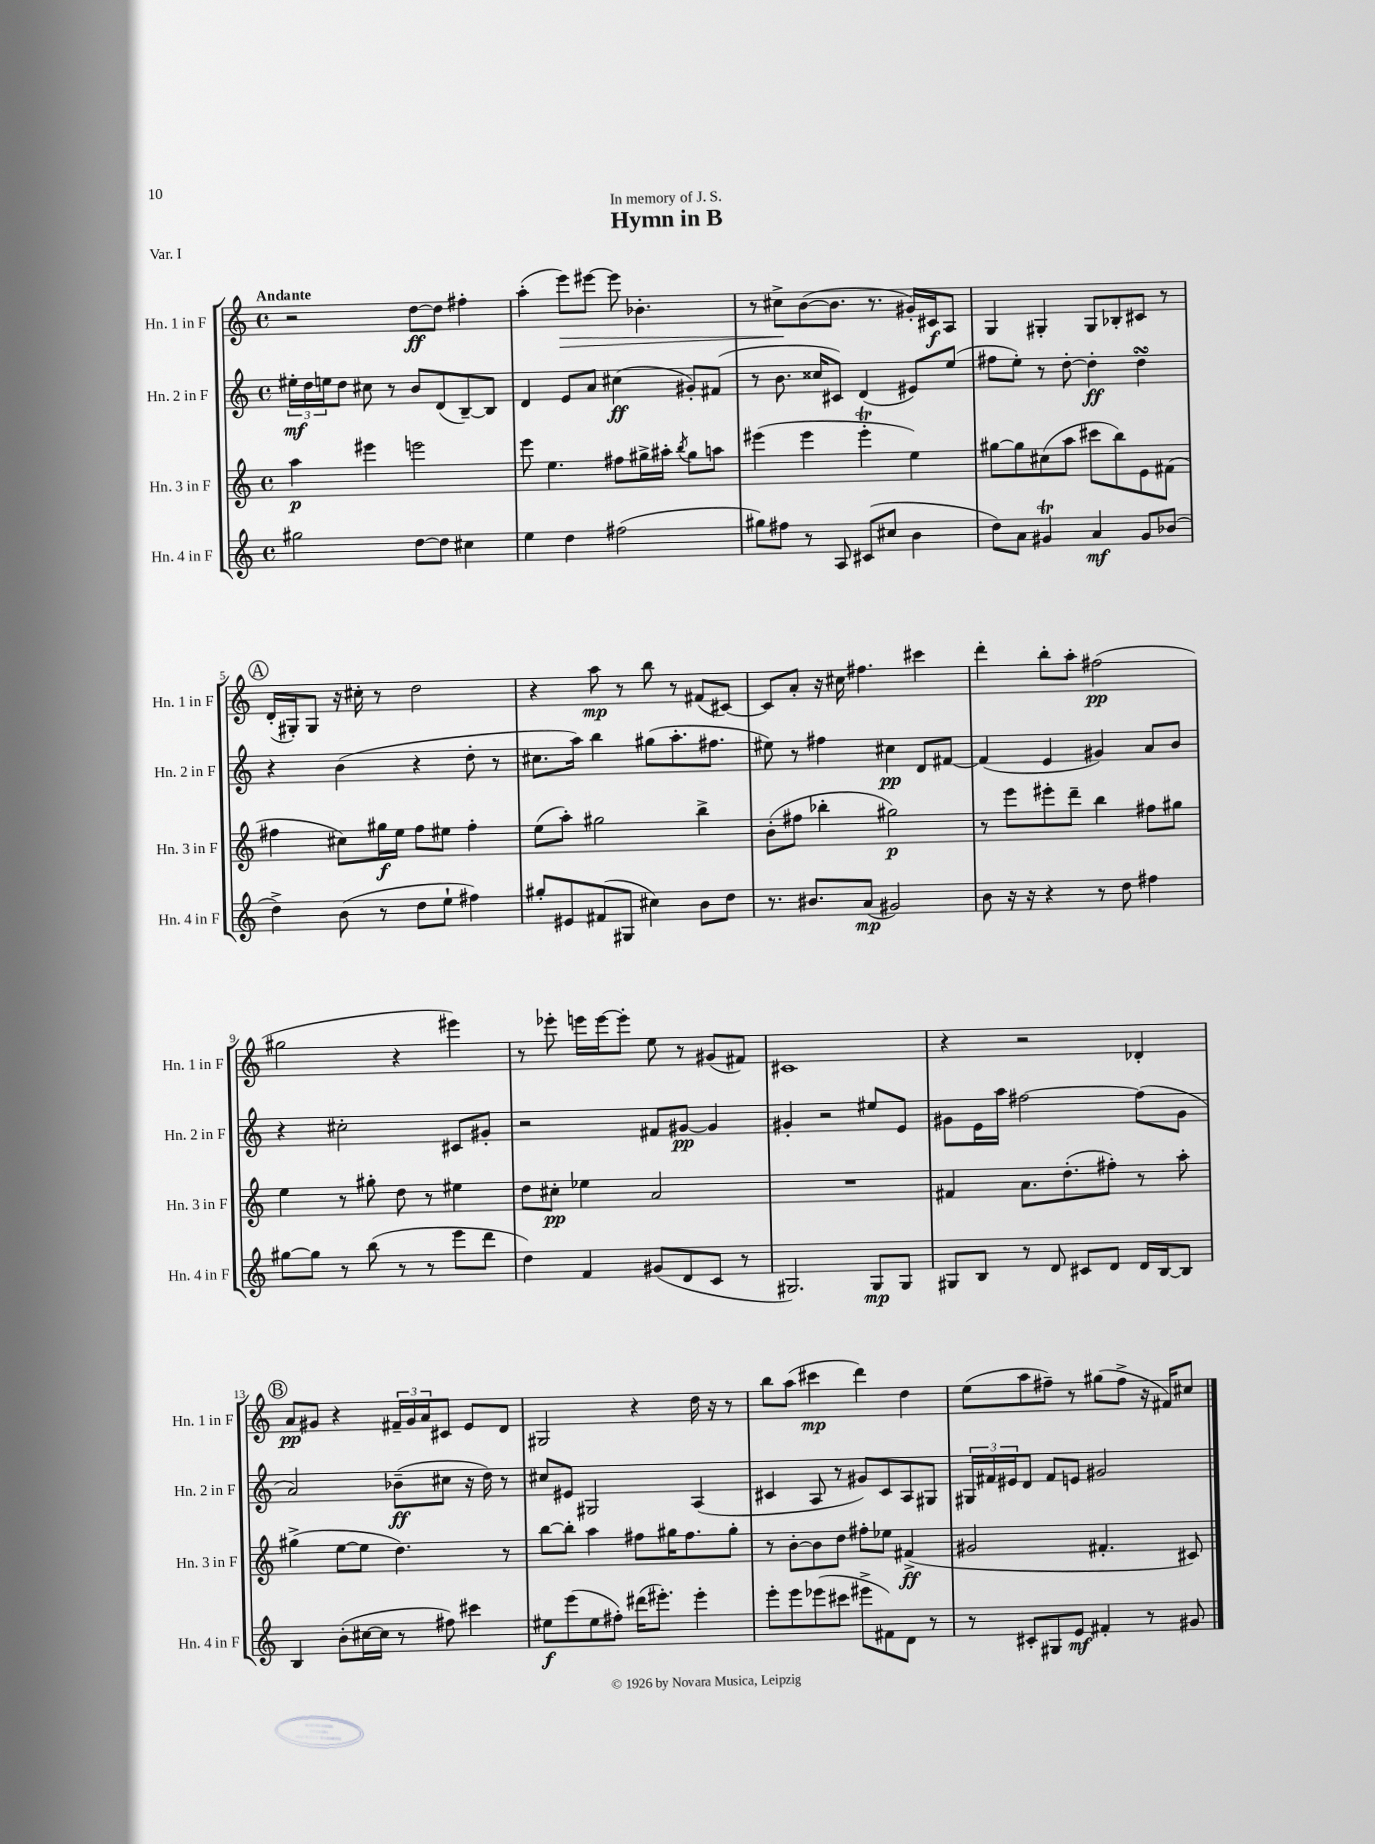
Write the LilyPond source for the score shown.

\header { title = "Hymn in B" dedication = "In memory of J. S." piece = "Var. I" }
<<
\new StaffGroup <<
\new Staff = "s0" \with { instrumentName = "Hn. 1 in F" shortInstrumentName = "Hn. 1 in F" } {
    \clef treble \key c \major \defaultTimeSignature \time 4/4 \tempo "Andante"
    r2 d''8~\ff d''8 fis''4-. |
    a''4-.( e'''8\>) eis'''8~ eis'''8 bes'4.-. |
    r8 cis''8->\! b'8~( b'8. r8. gis'16-.) cis'16\f a8 |
    g4 gis4-. gis8 bes8-. cis'8 r8 |
    \mark \markup { \circle "A" } d'16-.( gis16-.) gis8 r16 cis''16-. r8 d''2 |
    r4 a''8\mp r8 b''8 r8 fis'8( cis'8~) |
    cis'8 a'8-. r16 cis''16 fis''4. cis'''4 |
    d'''4-. b''8-. a''8-. fis''2\pp( |
    gis''2 r4 eis'''4) |
    r8 ees'''8-. e'''16 e'''16~ e'''8-. e''8 r8 gis'8( fis'8) |
    cis'1 |
    r4 r2 des'4-. |
    \mark \markup { \circle "B" } a'8\pp gis'8 r4 \tuplet 3/2 { fis'16-- gis'16 a'16 } cis'8 e'8 d'8 |
    gis2 r4 d''16 r16 r8 |
    b''8 a''8( cis'''4\mp d'''4) d''4 |
    e''8( a''8 fis''8--) r8 gis''8( fis''8-> r16 fis'16) cis''8 \bar "|." |
}
\new Staff = "s1" \with { instrumentName = "Hn. 2 in F" shortInstrumentName = "Hn. 2 in F" } {
    \clef treble \key c \major \defaultTimeSignature \time 4/4
    \tuplet 3/2 { eis''16-.\mf d''16 e''16 } d''8 cis''8 r8 b'8 d'8( b8~--) b8 |
    d'4 e'8 a'8 cis''4\ff( gis'8-.) fis'8( |
    r8 b'8. cisis''16 cis'8) d'4( eis'8) e''8( |
    fis''8 e''8-.) r8 d''8~-. d''4-.\ff d''4\turn |
    \mark \markup { \circle "A" } r4 b'4( r4 d''8-. r8 |
    cis''8. a''16) b''4 gis''8( a''8.-. fis''8. |
    eis''8) r8 fis''4 cis''4\pp d'8 fis'8~ |
    fis'4( e'4 gis'4) a'8 b'8 |
    r4 cis''2-. cis'8 gis'8-. |
    r2 fis'8 gis'8~\pp gis'4 |
    gis'4-. r2 eis''8 e'8 |
    gis'8 e'16 a''16 fis''2~ fis''8( gis'8 |
    \mark \markup { \circle "B" } a'2) bes'8--\ff( cis''8 r16 d''16) r8 |
    cis''8 eis'8 gis2 a4( |
    cis'4 a8 r8 gis'8) cis'8 a8 gis8 |
    \tuplet 3/2 { gis16 fis'16 eis'16 } d'8 fis'8 e'8 gis'2 \bar "|." |
}
\new Staff = "s2" \with { instrumentName = "Hn. 3 in F" shortInstrumentName = "Hn. 3 in F" } {
    \clef treble \key c \major \defaultTimeSignature \time 4/4
    a''4\p eis'''4 e'''2 |
    e'''8 e''4. fis''8 gis''16-> ais''16-. \acciaccatura { b''8 } gis''8 a''8 |
    eis'''4( eis'''4 eis'''4-.\trill e''4) |
    gis''8~ gis''8 cis''8( a''8 cis'''8 b''8) e'8 fis'8( |
    \mark \markup { \circle "A" } fis''4 cis''8) gis''16\f e''16 fis''8 eis''8 fis''4-. |
    e''8( a''8-.) gis''2 b''4-> |
    b'8-.( fis''8 bes''4-. gis''2\p) |
    r8 e'''8 eis'''8-. d'''8-- b''4 fis''8 gis''8 |
    e''4 r8 gis''8-. d''8 r8 eis''4 |
    d''8 cis''8-.\pp ees''4 a'2 |
    R1 |
    fis'4 a'8. d''8.-.( fis''8-.) r8 a''8-. |
    \mark \markup { \circle "B" } gis''4->( e''8~ e''8 d''4.) r8 |
    b''8~ b''8-. a''4 fis''8 gis''16 fis''8. gis''8-. |
    r8 b'8~-. b'8 d''8 fis''8-. ees''8 fis'4->\ff( |
    gis'2 fis'4.-. cis'8) \bar "|." |
}
\new Staff = "s3" \with { instrumentName = "Hn. 4 in F" shortInstrumentName = "Hn. 4 in F" } {
    \clef treble \key c \major \defaultTimeSignature \time 4/4
    gis''2 d''8~ d''8 cis''4 |
    e''4 d''4 fis''2( |
    gis''8) fis''8 r8 a8 cis'8( cis''8 b'4 |
    d''8) a'8 gis'4\trill a'4\mf gis'8 bes'8( |
    \mark \markup { \circle "A" } d''4->) b'8( r8 d''8 e''8-! fis''4) |
    gis''8-. eis'8 fis'8( gis8 cis''4) b'8 d''8 |
    r8. bis'8. a'8\mp( gis'2) |
    b'8 r16 r16 r4 r8 d''8 fis''4 |
    gis''8~ gis''8 r8 b''8( r8 r8 e'''8 d'''8 |
    d''4) f'4 gis'8( d'8 c'8 r8 |
    gis2.) gis8\mp gis8 |
    gis8 b8 r8 d'8 cis'8 d'8 d'16 b16~ b8 |
    \mark \markup { \circle "B" } b4 b'8-.( cis''16~ cis''16 r8 fis''8) cis'''4 |
    eis''8\f e'''8( eis''8 fis''8-.) dis'''16( eis'''8.-.) eis'''4-. |
    e'''8-. e'''8 ees'''8( cis'''8 eis'''8-> fis'8) d'8 r8 |
    r8 cis'8-. gis8 e'8\mf fis'4-. r8 gis'8 \bar "|." |
}
>>
>>
